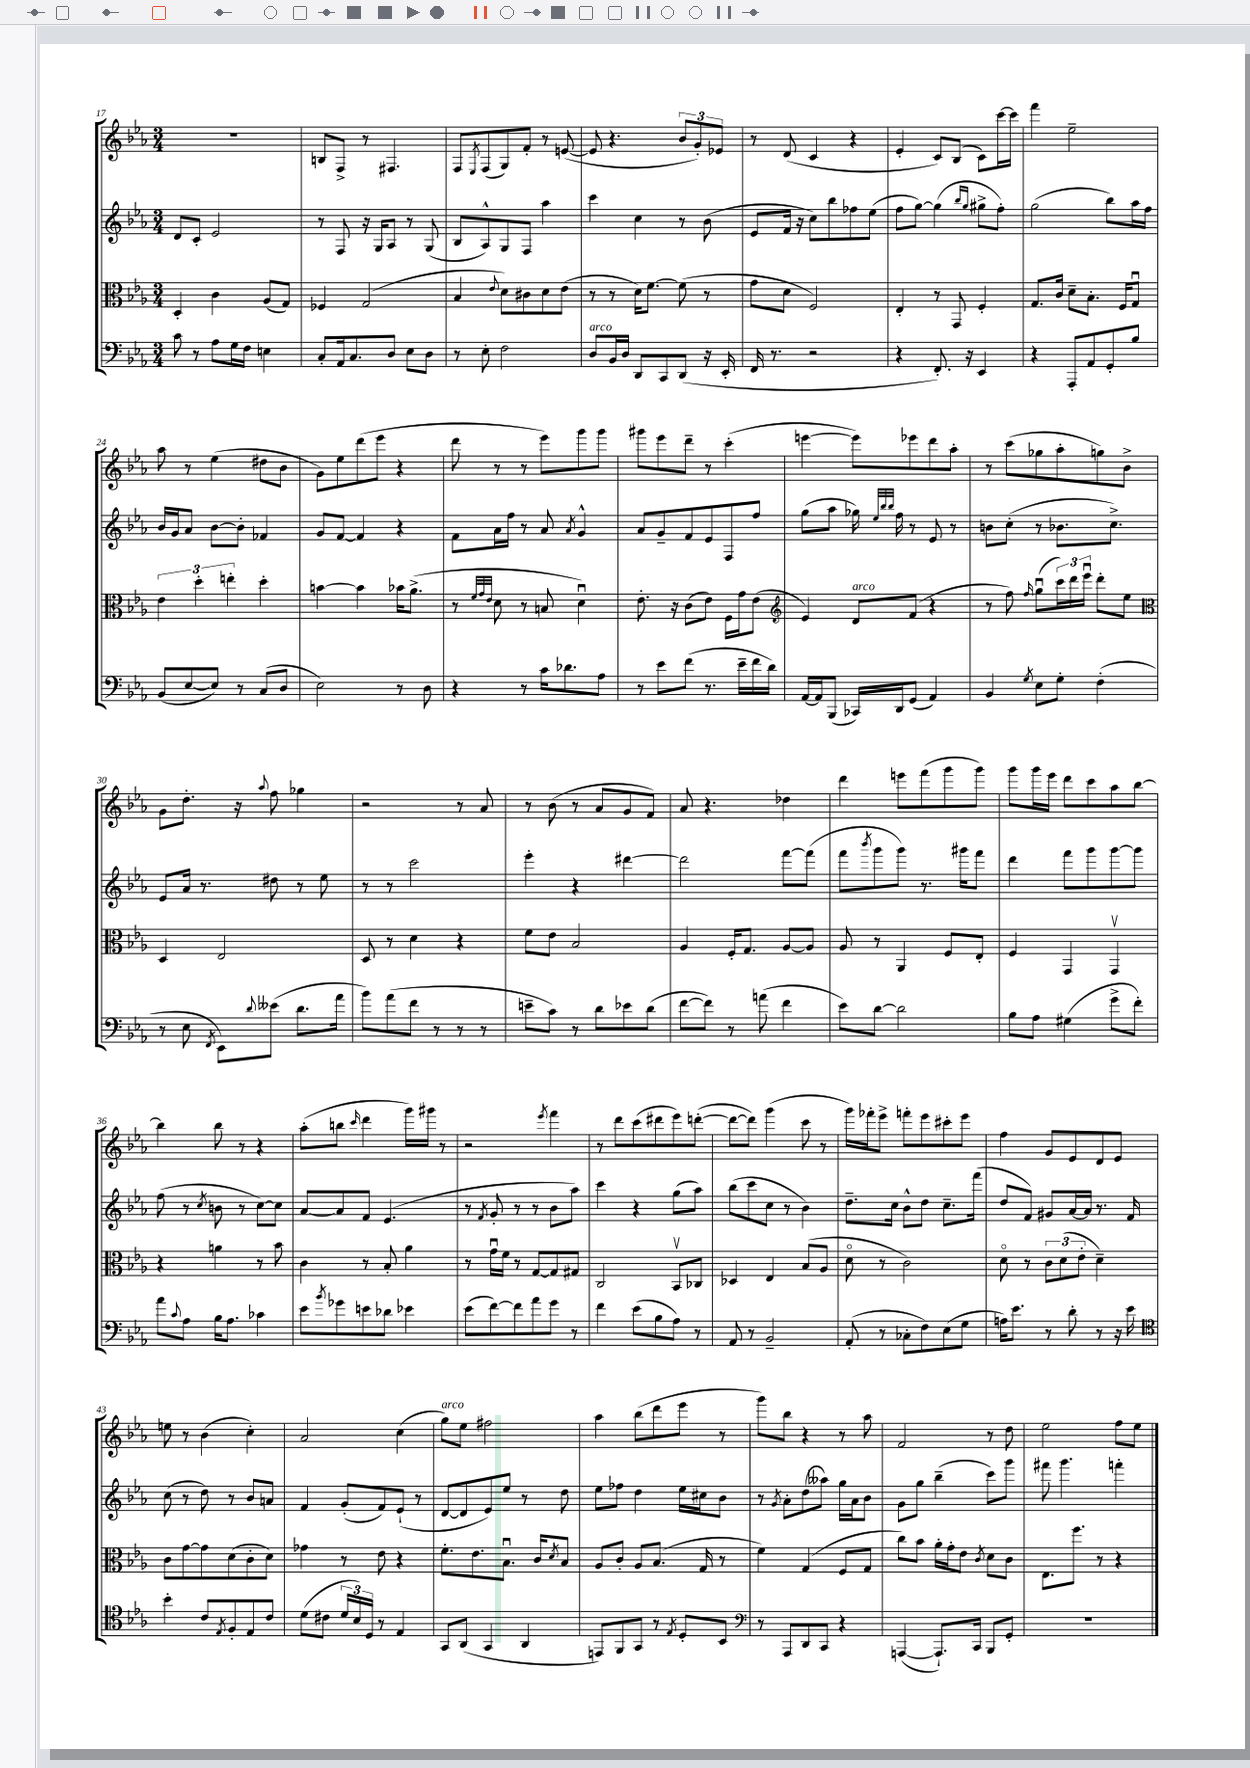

**kern	**kern	**kern	**kern
*staff4	*staff3	*staff2	*staff1
*clefF4	*clefC3	*clefG2	*clefG2
*k[b-e-a-]	*k[b-e-a-]	*k[b-e-a-]	*k[b-e-a-]
*M3/4	*M3/4	*M3/4	*M3/4
8c	4D'	8d	2.r
8r	.	8c'	.
8A-	4c	2e-	.
16G	.	.	.
16F	.	.	.
4E	(8A-	.	.
.	8G)	.	.
=	=	=	=
8C'	4F-	8r	8B
16AA-	.	8F	8F^
8.C	.	.	.
.	(2G	16r	8r
.	.	16G	.
8D	.	8A-	4.F#
8E-	.	8r	.
8D	.	(8G	.
=	=	=	=
8r	4B-	8B-	8F
.	.	.	8qE-
8E-'	.	8A-^^)	(8F
.	8qqe-	.	.
2F	8d)	8G	8G)
.	8c#	8F	8f'
.	8d	4aa-	8r
.	(8e-	.	([8e
=	=	=	=
8D	8r	4ccc	8e]
16BB-	8r	.	4.r
16D	.	.	.
8DD	16d)	4cc	.
.	[8.f	.	.
8CC	.	.	.
(8DD	(8f]	8r	12b-
.	.	.	12g')
16r	8r	(8b-	.
.	.	.	12e-
16EE-'	.	.	.
=	=	=	=
16FF	8g	8e-	8r
8.r	.	.	.
.	8d	16f	(8d
.	.	16r	.
2r	2F)	8cc)	4c
.	.	8bb-	.
.	.	8ff-	4r
.	.	(8ee-	.
=	=	=	=
4r	4E-'	8ff	4e-'
.	.	[8gg)	.
8.FF')	8r	(4gg]	8c)
.	8GG	.	(8B-
16r	.	.	.
.	.	16qqbb-	.
.	.	16qqgg	.
4EE-	4F'	8gg#^	8c)
.	.	8ff')	[16ccc
.	.	.	16ccc]
=	=	=	=
4r	8.G	(2gg	4fff
.	16c	.	.
8AAA-'	8d~	.	2ee-~
8AA-	8.B-'	.	.
8GG'	.	8bb-)	.
.	16F	.	.
8B-	8Gu	16aa-	.
.	.	16ff	.
=	=	=	=
(8BB-	6e-	16b-	8aa-
.	.	16g	.
[8E-	.	8a-	8r
.	6dd'	.	.
8E-])	.	[8b-	(4ee-
.	6ee'	.	.
8r	.	8b-']	.
(8C	4dd'	4f-	8dd#
8D	.	.	8b-
=	=	=	=
2E-)	[4b	8g	8g)
.	.	[8f	8ee-
.	4b]	4f]	(8ddd
.	.	.	8eee-
8r	16b-	4r	4r
.	(8.a-^	.	.
8D	.	.	.
=	=	=	=
4r	8r	8f	8ddd
.	32qqf	.	.
.	32qqg	.	.
.	32qqe-	.	.
.	8d	16a-	8r
.	.	16ff	.
8r	8r	8r	8r
16c	8B	8a-	8eee-)
8.d-	.	.	.
.	.	8qa-	.
.	4du)	4g^^	8ggg
8A-	.	.	8ggg
=	=	=	=
8r	8.e-'	8a-	8ggg#
8e-	.	8g~	8eee-
.	16r	.	.
(8f	(8c	8f	8ddd~
8.r	8e-)	8e-	8r
.	16F	8F	(4ccc'
16e-~	16g	.	.
16f	(8e-	8ff	.
16d)	.	.	.
=	=	=	=
*	*clefG2	*	*
[16AA-	4e-)	(8gg	[4eee
16AA-]	.	.	.
(8BBB-	.	8aa-	.
16CC-)	8d	16gg-)	8eee])
.	.	32qqee-	.
.	.	32qqbb-	.
.	.	32qqbb-	.
16DD	.	16ff	.
(8GG	(8f	8r	8eee-
4AA-)	4r	8e-	8ddd
.	.	8r	8aa-'
=	=	=	=
4BB-	8r	8b	8r
.	8ff)	(8cc'	(8ccc
8qG	16qqff	.	.
8E-	(8ggu	8r	8gg-
8G'	24ccc)	8.b-	8aa-'
.	24ddd	.	.
.	24eee-u	.	.
(4F'	8ddd'	.	8gg)
.	.	8.cc^)	.
.	8ee-	.	8b-^
=	=	=	=
*	*clefC3	*	*
8r	4D	8e-	8g
8E-	.	16a-	8.dd'
.	.	8.r	.
8qFF	.	.	.
8EE-)	2E-	.	.
.	.	.	16r
8qqd	.	.	8qqaa-
(8e--	.	8dd#	8ff
8.d	.	8r	4gg-
.	.	8ee-	.
16a-	.	.	.
=	=	=	=
8b-)	8D	8r	2r
(8a-	8r	8r	.
8f	4d	2ccc	.
8r	.	.	.
8r	4r	.	8r
8r	.	.	8a-
=	=	=	=
8e~	8f	4eee-'	8r
8c)	8e-	.	(8b-
8r	2B-	4r	8r
8d	.	.	8a-
8e-	.	[4ddd#	8g
(8d	.	.	8f)
=	=	=	=
[8f	4A-	2ddd#]	8a-
8f])	.	.	4.r
8r	16F'	.	.
.	8.G	.	.
(8a	.	.	.
4f	[8A-	[8fff	4dd-
.	8A-]	(8fff]	.
=	=	=	=
8e-)	8A-	8fff	4ddd
.	.	8qbbb-	.
[8d	8r	8ggg	.
2d]	4AA-	8ggg)	8eee
.	.	8.r	(8fff
.	8F	.	8ggg
.	.	16ggg#	.
.	8E-'	8fff	8ggg)
=	=	=	=
8B-	4F	4ddd	8ggg
8A-	.	.	16ggg
.	.	.	16eee-
(4G#	4GG	8fff	8ddd
.	.	8ggg	8ccc
8g^	4GGv	[8ggg	8aa-
8f')	.	8ggg]	[8bb-
=	=	=	=
8a-	4r	(8ff	4bb-]
8qqc	.	.	.
8A-	.	8r	.
.	.	8qcc	.
16B-	4a	8b	8bb-
8.A-	.	.	.
.	.	8r	8r
4c-	8r	[8cc)	4r
.	8b-	8cc]	.
=	=	=	=
8e-	4c	[8a-	(8aa-'
8qb-	.	.	.
8g-	.	8a-]	8bb
.	.	.	16qqccc
8e	8r	8f	4ddd
8d-	8B-'	(4.e-	.
4e-	4a-	.	16ggg)
.	.	.	16ggg#
.	.	.	8r
=	=	=	=
(8e-	8r	8r	2r
.	.	8qf	.
[8f)	16gu	8g'	.
.	16f	.	.
8f]	8r	8r	.
8a-	[8G	8r	.
.	.	.	8qeee-
8g	8G]	8b-	4fff
8r	8G#	8aa-)	.
=	=	=	=
4f	2C	4ccc	8r
.	.	.	8ddd
(8e-	.	4r	(8ccc
8B-	.	.	8ddd#
8A-)	8BB-v	(8gg	8eee-)
8r	8C-	8aa-)	([8ddd'
=	=	=	=
8AA-	4D-	(8bb-	8ddd_
8r	.	8ccc	8ddd])
2BB-~	4E-	8cc	(4ggg
.	.	8r	.
.	(8B-	4b-)	8ccc
.	8A-	.	8r
=	=	=	=
(8AA-'	8do	8.dd~	16ggg)
.	.	.	16fff-'
8r	8r	.	8eee-^
.	.	16cc	.
8C-'	2c)	8b-^^	8fff'
8F)	.	8dd	8eee-
(8E-	.	8.cc~	8ccc#'
8G	.	.	8eee-
.	.	(16fff	.
=	=	=	=
16A)	8do	8dd	4ff
8.e-	.	.	.
.	8r	8f)	.
8r	12c	8g#	8g
.	(12d	.	.
8d'	.	[16a-	8e-
.	12e-'	.	.
.	.	16a-]	.
8r	4d~)	8.r	8d
16r	.	.	8e-
16e-	.	16f	.
=	=	=	=
*clefC4	*	*	*
4b-'	8c	(8cc	8ee
.	[8g	8r	8r
8c	8g]	8dd)	(4b-
8qE-	.	.	.
8F'	(8d	8r	.
8E-	8c'	8b-	4cc')
8c	8d)	8a	.
=	=	=	=
(8d	4g-	4f	2a-
8c#	.	.	.
24d	8r	(8g'	.
24B-)	.	.	.
24D	.	.	.
8r	8e-	8f)	.
4E-	4r	(8e-`	(4cc
.	.	8r	.
=	=	=	=
8GG	8.f'	[8d	8gg)
(8AA-	.	8d]	8ee-
.	8.e-	.	.
4GG	.	8e-)	2ff#
.	8.B-u	8ee-	.
4AA-	.	8r	.
.	16c	.	.
.	8qd	.	.
.	8B-	8dd	.
=	=	=	=
8EE)	8A-	8ee-	4aa-
8FF	8c'	8ff-	.
8GG	8A-	4dd	(8bb-
8r	(8.B-	.	8ddd
8qE-	.	.	.
8D'	.	16ee-	8eee-
.	16G	16cc#	.
8BB-	8r	8b-	8r
=	=	=	=
*clefF4	*	*	*
8r	4f)	8r	8ggg)
.	.	8qg	.
8AAA-	.	8a-'	8bb-
8DD	(4G	(8dd	4r
8CC	.	8aa--)	.
4r	8F	16gg	8r
.	.	16a-	.
.	8G	8b-	8aa-
=	=	=	=
([4AAA	8cc)	8g	2f
.	8b-	8gg	.
8.AAA`])	16a-'	(4bb-~	.
.	16g'	.	.
.	8e-	.	.
16CC	.	.	.
.	8qc	.	.
8BBB-	8d	8ccc)	8r
8GG'	8c	8ggg	8dd
=	=	=	=
2.r	8.E-	8fff#	2ee-
.	.	4.ggg	.
.	8.ff	.	.
.	8r	.	.
.	4r	4fff'	8ff
.	.	.	8ee-
==	==	==	==
*-	*-	*-	*-
